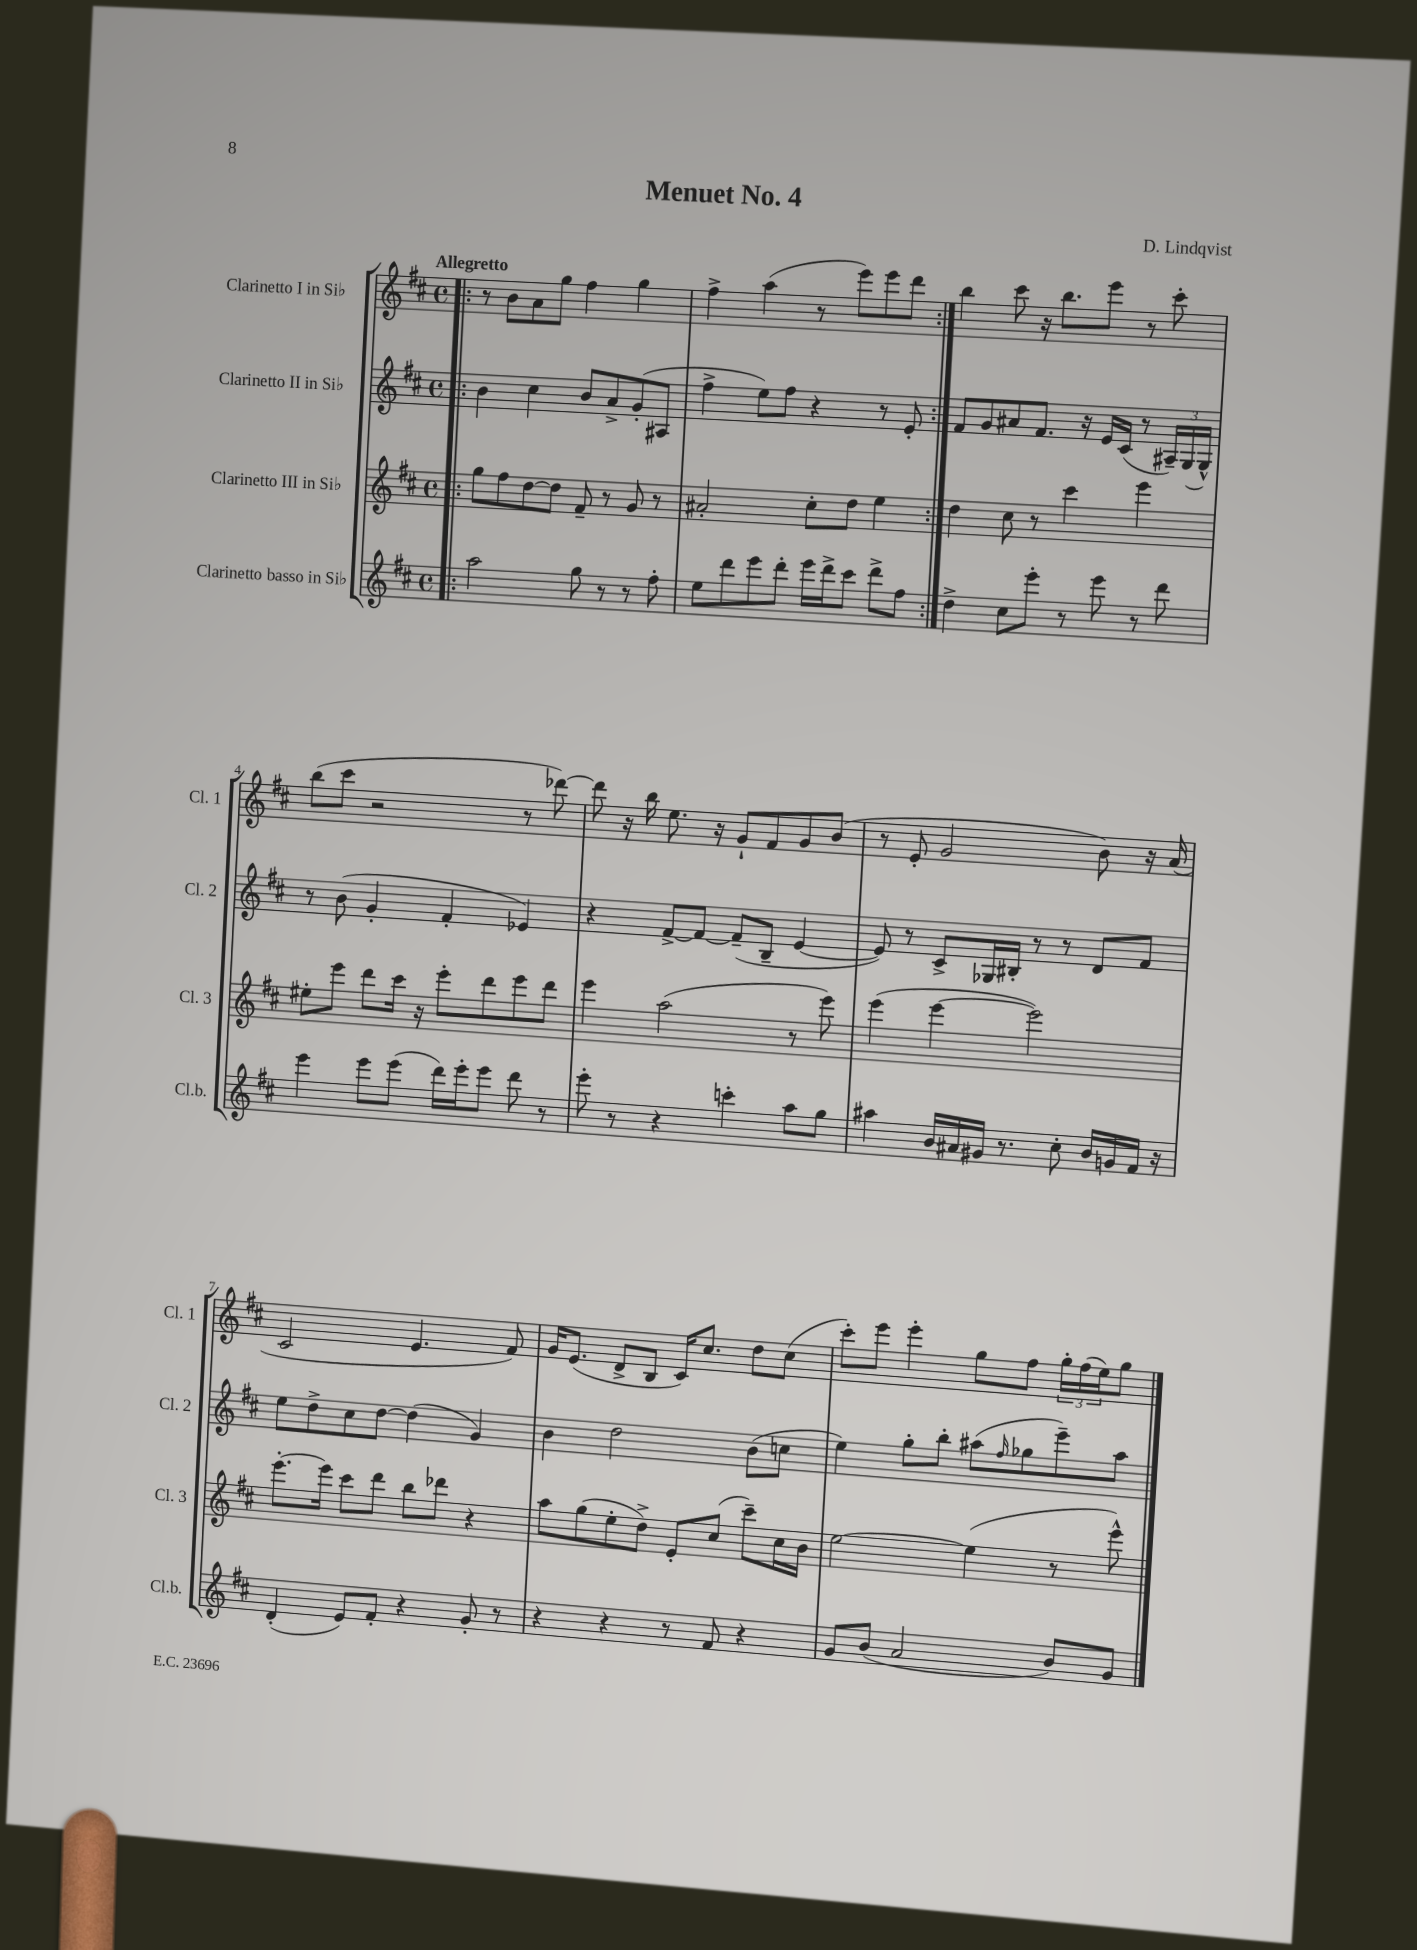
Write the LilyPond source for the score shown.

\header { title = "Menuet No. 4" composer = "D. Lindqvist" }
<<
\new StaffGroup <<
\new Staff = "s0" \with { instrumentName = "Clarinetto I in Sib" shortInstrumentName = "Cl. 1" } {
    \clef treble \key d \major \defaultTimeSignature \time 4/4 \tempo "Allegretto"
    \repeat volta 2 { \bar ".|:" r8 b'8 a'8 g''8 fis''4 g''4 |
    fis''4-> a''4( r8 e'''8) e'''8 d'''8 | }
    b''4 cis'''8 r16 b''8. e'''8 r8 cis'''8-. |
    b''8( cis'''8 r2 r8 des'''8~) |
    des'''8 r16 b''16 e''8. r16 g'8-! fis'8 g'8 b'8( |
    r8 e'8-. g'2 b'8) r16 a'16( |
    cis'2 e'4. fis'8) |
    g'16 e'8.( d'8-> b8 cis'16) cis''8. d''8 cis''8( |
    cis'''8-.) e'''8 e'''4-. g''8 fis''8 \tuplet 3/2 { g''16-. fis''16( e''16) } g''8 \bar "|." |
}
\new Staff = "s1" \with { instrumentName = "Clarinetto II in Sib" shortInstrumentName = "Cl. 2" } {
    \clef treble \key d \major \defaultTimeSignature \time 4/4
    \repeat volta 2 { \bar ".|:" b'4 cis''4 b'8 a'8-> g'8-.( ais8 |
    fis''4-> e''8) fis''8 r4 r8 e'8-. | }
    fis'8 g'8 ais'8 fis'8. r16 e'16 cis'16( r8 \tuplet 3/2 { ais16--) g16( g16-^) } |
    r8 b'8( g'4-. fis'4-. ees'4) |
    r4 fis'8~-> fis'8~ fis'8--( b8-- e'4~ |
    e'8) r8 cis'8-> ges16 bis16-. r8 r8 d'8 fis'8 |
    e''8 d''8-> cis''8 d''8~ d''4( g'4) |
    b'4 d''2 b'8( c''8 |
    e''4) g''8-. b''8-. ais''8( \grace { fis''16 } ges''8 e'''8--) ais''8 \bar "|." |
}
\new Staff = "s2" \with { instrumentName = "Clarinetto III in Sib" shortInstrumentName = "Cl. 3" } {
    \clef treble \key d \major \defaultTimeSignature \time 4/4
    \repeat volta 2 { \bar ".|:" g''8 fis''8 d''8~ d''8 fis'8-- r8 g'8 r8 |
    ais'2-. cis''8-. d''8 e''4 | }
    d''4 cis''8 r8 cis'''4 e'''4 |
    eis''8-. e'''8 d'''8 cis'''16 r16 e'''8-. d'''8 e'''8 d'''8 |
    e'''4 a''2( r8 e'''8) |
    e'''4( e'''4~ e'''2) |
    e'''8.~-. e'''16 cis'''8 d'''8 b''8 des'''8 r4 |
    a''8 g''8( e''8-. d''8->) e'8-. cis''8( cis'''8--) cis''16 b'16 |
    e''2~ e''4( r8 e'''8-^) \bar "|." |
}
\new Staff = "s3" \with { instrumentName = "Clarinetto basso in Sib" shortInstrumentName = "Cl.b." } {
    \clef treble \key d \major \defaultTimeSignature \time 4/4
    \repeat volta 2 { \bar ".|:" a''2 g''8 r8 r8 fis''8-. |
    e''8 d'''8 e'''8 d'''8-. e'''16 d'''16-> cis'''8 d'''8-> fis''8 | }
    d''4-> cis''8 e'''8-. r8 e'''8 r8 d'''8 |
    e'''4 e'''8 e'''8( d'''16) e'''16-. e'''8 d'''8 r8 |
    e'''8-. r8 r4 c'''4-. a''8 g''8 |
    ais''4 b'16 ais'16 gis'16 r8. cis''8-. b'16 g'16 fis'16 r16 |
    d'4-.( e'8) fis'8-. r4 g'8-. r8 |
    r4 r4 r8 fis'8 r4 |
    g'8 b'8( a'2 b'8) g'8 \bar "|." |
}
>>
>>
